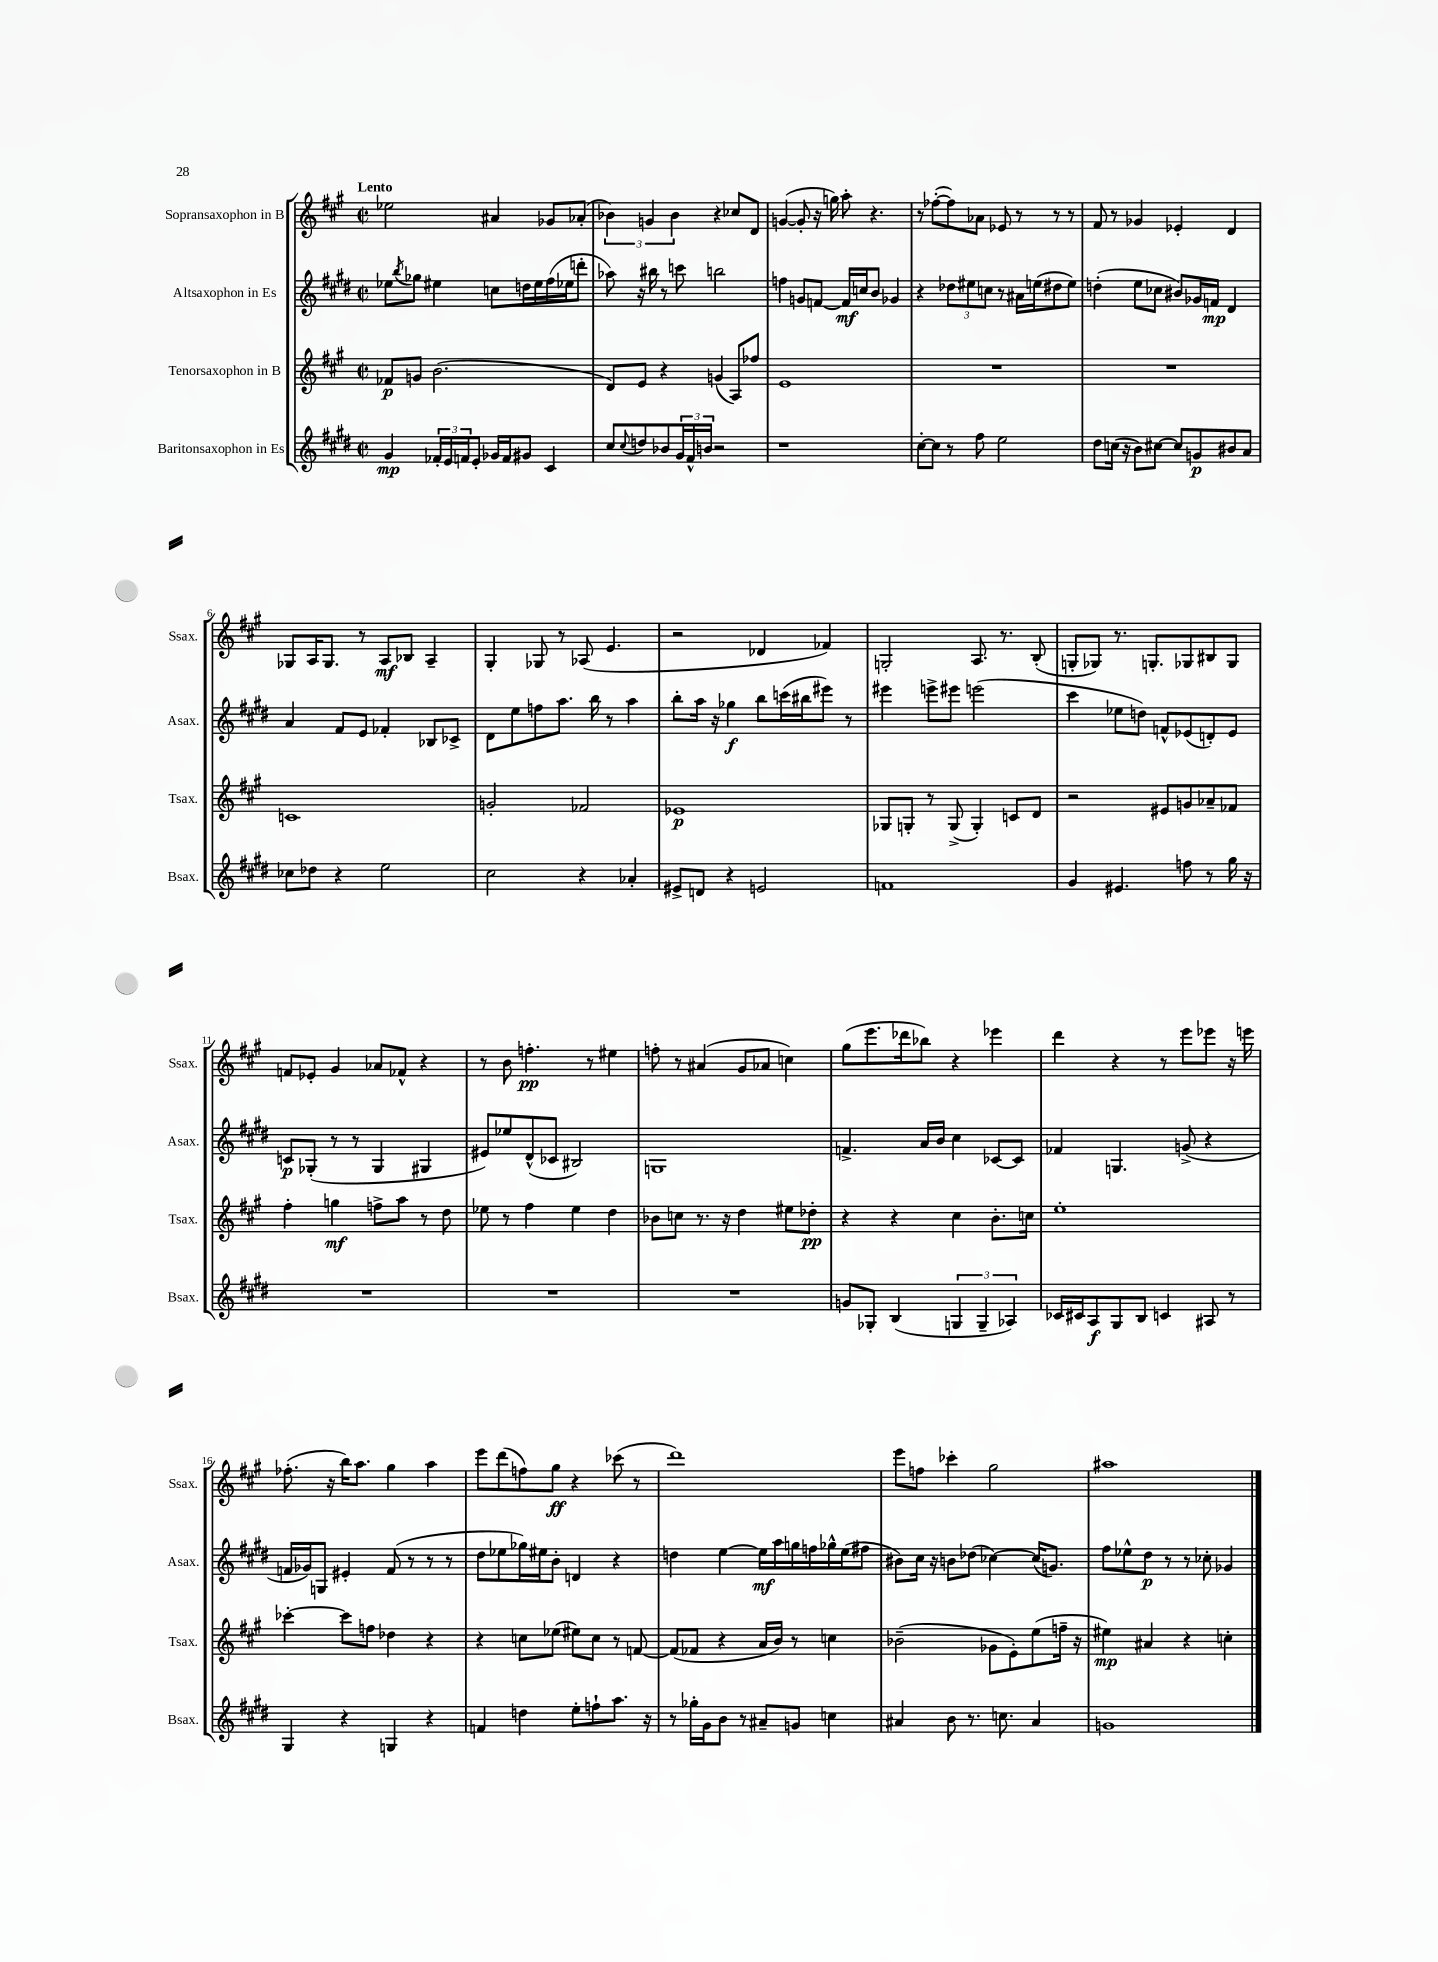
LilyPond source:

<<
\new StaffGroup <<
\new Staff = "s0" \with { instrumentName = "Sopransaxophon in B" shortInstrumentName = "Ssax." } {
    \clef treble \key a \major \defaultTimeSignature \time 2/2 \tempo "Lento"
    ees''2 ais'4 ges'8 aes'8-.( |
    \tuplet 3/2 { bes'4) g'4 bes'4 } r4 ces''8 d'8 |
    g'4~( g'8-. r16 g''16) a''8-. r4. |
    r8 fes''8~-.( fes''8) aes'8 ees'8 r8 r8 r8 |
    fis'8 r8 ges'4 ees'4-. d'4 |
    ges8 a16 ges8. r8 a8\mf bes8 a4-- |
    gis4-. ges8 r8 aes8( e'4. |
    r2 des'4 fes'4) |
    g2-. a8. r8. b8-.( |
    g8-. ges8) r8. g8.-. ges8 bis8 ges8 |
    f'8 ees'8-. gis'4 aes'8 fes'8-^ r4 |
    r8 b'8 f''4.-.\pp r8 eis''4 |
    f''8-. r8 ais'4( gis'8 aes'8 c''4) |
    gis''8( e'''8. des'''16 bes''8) r4 ees'''4 |
    d'''4 r4 r8 e'''8 ees'''8 r16 e'''16 |
    fes''8.-.( r16 b''16) a''8. gis''4 a''4 |
    e'''8 d'''8( f''8) gis''8\ff r4 ces'''8( r8 |
    d'''1) |
    e'''8 f''8 ces'''4-. gis''2 |
    ais''1 \bar "|." |
}
\new Staff = "s1" \with { instrumentName = "Altsaxophon in Es" shortInstrumentName = "Asax." } {
    \clef treble \key e \major \defaultTimeSignature \time 2/2
    ees''8 \acciaccatura { b''8 } ges''8 eis''4 c''8 d''16 eis''16 fis''16( ees''16 d'''8-. |
    aes''8) r16 bis''16 r8 c'''8 b''2 |
    f''4 g'8 f'8~ f'16\mf c''16 b'8 ges'4 |
    r4 \tuplet 3/2 { des''8 eis''8 c''8 } r8 ais'16 e''16( dis''8 e''8) |
    d''4-.( e''8 ces''8 bis'8) ges'16 f'16\mp dis'4 |
    a'4 fis'8 e'8 fes'4-. bes8 ces'8-> |
    dis'8 e''8 f''8 a''8. b''16 r8 a''4 |
    b''8-. a''16 r16 ges''4\f b''8 c'''16( bis''16 eis'''8) r8 |
    eis'''4 e'''8-> eis'''8 e'''2( |
    cis'''4 ees''8 d''8) f'8-^ ees'8( d'8-.) ees'8 |
    c'8\p ges8-.( r8 r8 ges4 gis4 |
    eis'8) ees''8 dis'8-^( ces'8 bis2) |
    g1 |
    f'4.-> a'16 b'16 cis''4 ces'8~ ces'8 |
    fes'4 g4. g'8->( r4 |
    f'16 ges'16) g8 eis'4-. f'8( r8 r8 r8 |
    dis''8 ees''8 ges''16) eis''16 b'8-. d'4 r4 |
    d''4 e''4~ e''16\mf a''16 g''16 f''16 ges''16-^ e''16( fis''8 |
    bis'8) cis''16 r16 b'8 des''8( ces''4~) ces''16( g'8.) |
    fis''8 ees''8-^ dis''8\p r8 r8 ces''8-. ges'4 \bar "|." |
}
\new Staff = "s2" \with { instrumentName = "Tenorsaxophon in B" shortInstrumentName = "Tsax." } {
    \clef treble \key a \major \defaultTimeSignature \time 2/2
    fes'8\p g'8 b'2.( |
    d'8) e'8 r4 g'4( a8) fes''8 |
    e'1 |
    R1 |
    R1 |
    c'1 |
    g'2-. fes'2 |
    ees'1\p |
    ges8 g8-. r8 g8->( g4-.) c'8 d'8 |
    r2 eis'8 g'8 aes'8-- fes'8 |
    fis''4-. g''4\mf f''8-> a''8 r8 d''8 |
    ees''8 r8 fis''4 ees''4 d''4 |
    bes'8 c''8 r8. r16 d''4 eis''8 des''8-.\pp |
    r4 r4 cis''4 b'8.-. c''16 |
    e''1-. |
    ces'''4~-. ces'''8 f''8 des''4 r4 |
    r4 c''8 ees''8( eis''8) c''8 r8 f'8~ |
    f'8( fes'8 r4 a'16 b'16) r8 c''4 |
    bes'2--( ges'8 e'8-.) e''8( f''16-- r16 |
    eis''4\mp) ais'4 r4 c''4-. \bar "|." |
}
\new Staff = "s3" \with { instrumentName = "Baritonsaxophon in Es" shortInstrumentName = "Bsax." } {
    \clef treble \key e \major \defaultTimeSignature \time 2/2
    gis'4\mp \tuplet 3/2 { fes'16-. e'16 f'16 } e'8-. ges'16 f'16 gis'8 cis'4 |
    cis''8 \appoggiatura { cis''8 } d''8 bes'8 \tuplet 3/2 { gis'16 fis'16-^ b'16 } r2 |
    r1 |
    cis''8~-. cis''8 r8 fis''8 e''2 |
    dis''8 c''16( r16 b'8) cis''8~ cis''8 g'8\p bis'8 a'8 |
    ces''8 des''8 r4 e''2 |
    cis''2 r4 aes'4-. |
    eis'8-> d'8 r4 e'2 |
    f'1 |
    gis'4 eis'4. f''8 r8 gis''16 r16 |
    R1 |
    R1 |
    R1 |
    g'8 ges8-. b4( \tuplet 3/2 { g4 g4-- aes4) } |
    ces'16 cis'16 a8\f gis8 b8 c'4 ais8 r8 |
    gis4 r4 g4 r4 |
    f'4 d''4 e''8-. f''8-! a''8. r16 |
    r8 ges''16-. gis'16 b'8 r8 ais'8-- g'8 c''4 |
    ais'4 b'8 r8. c''8. ais'4 |
    g'1 \bar "|." |
}
>>
>>
